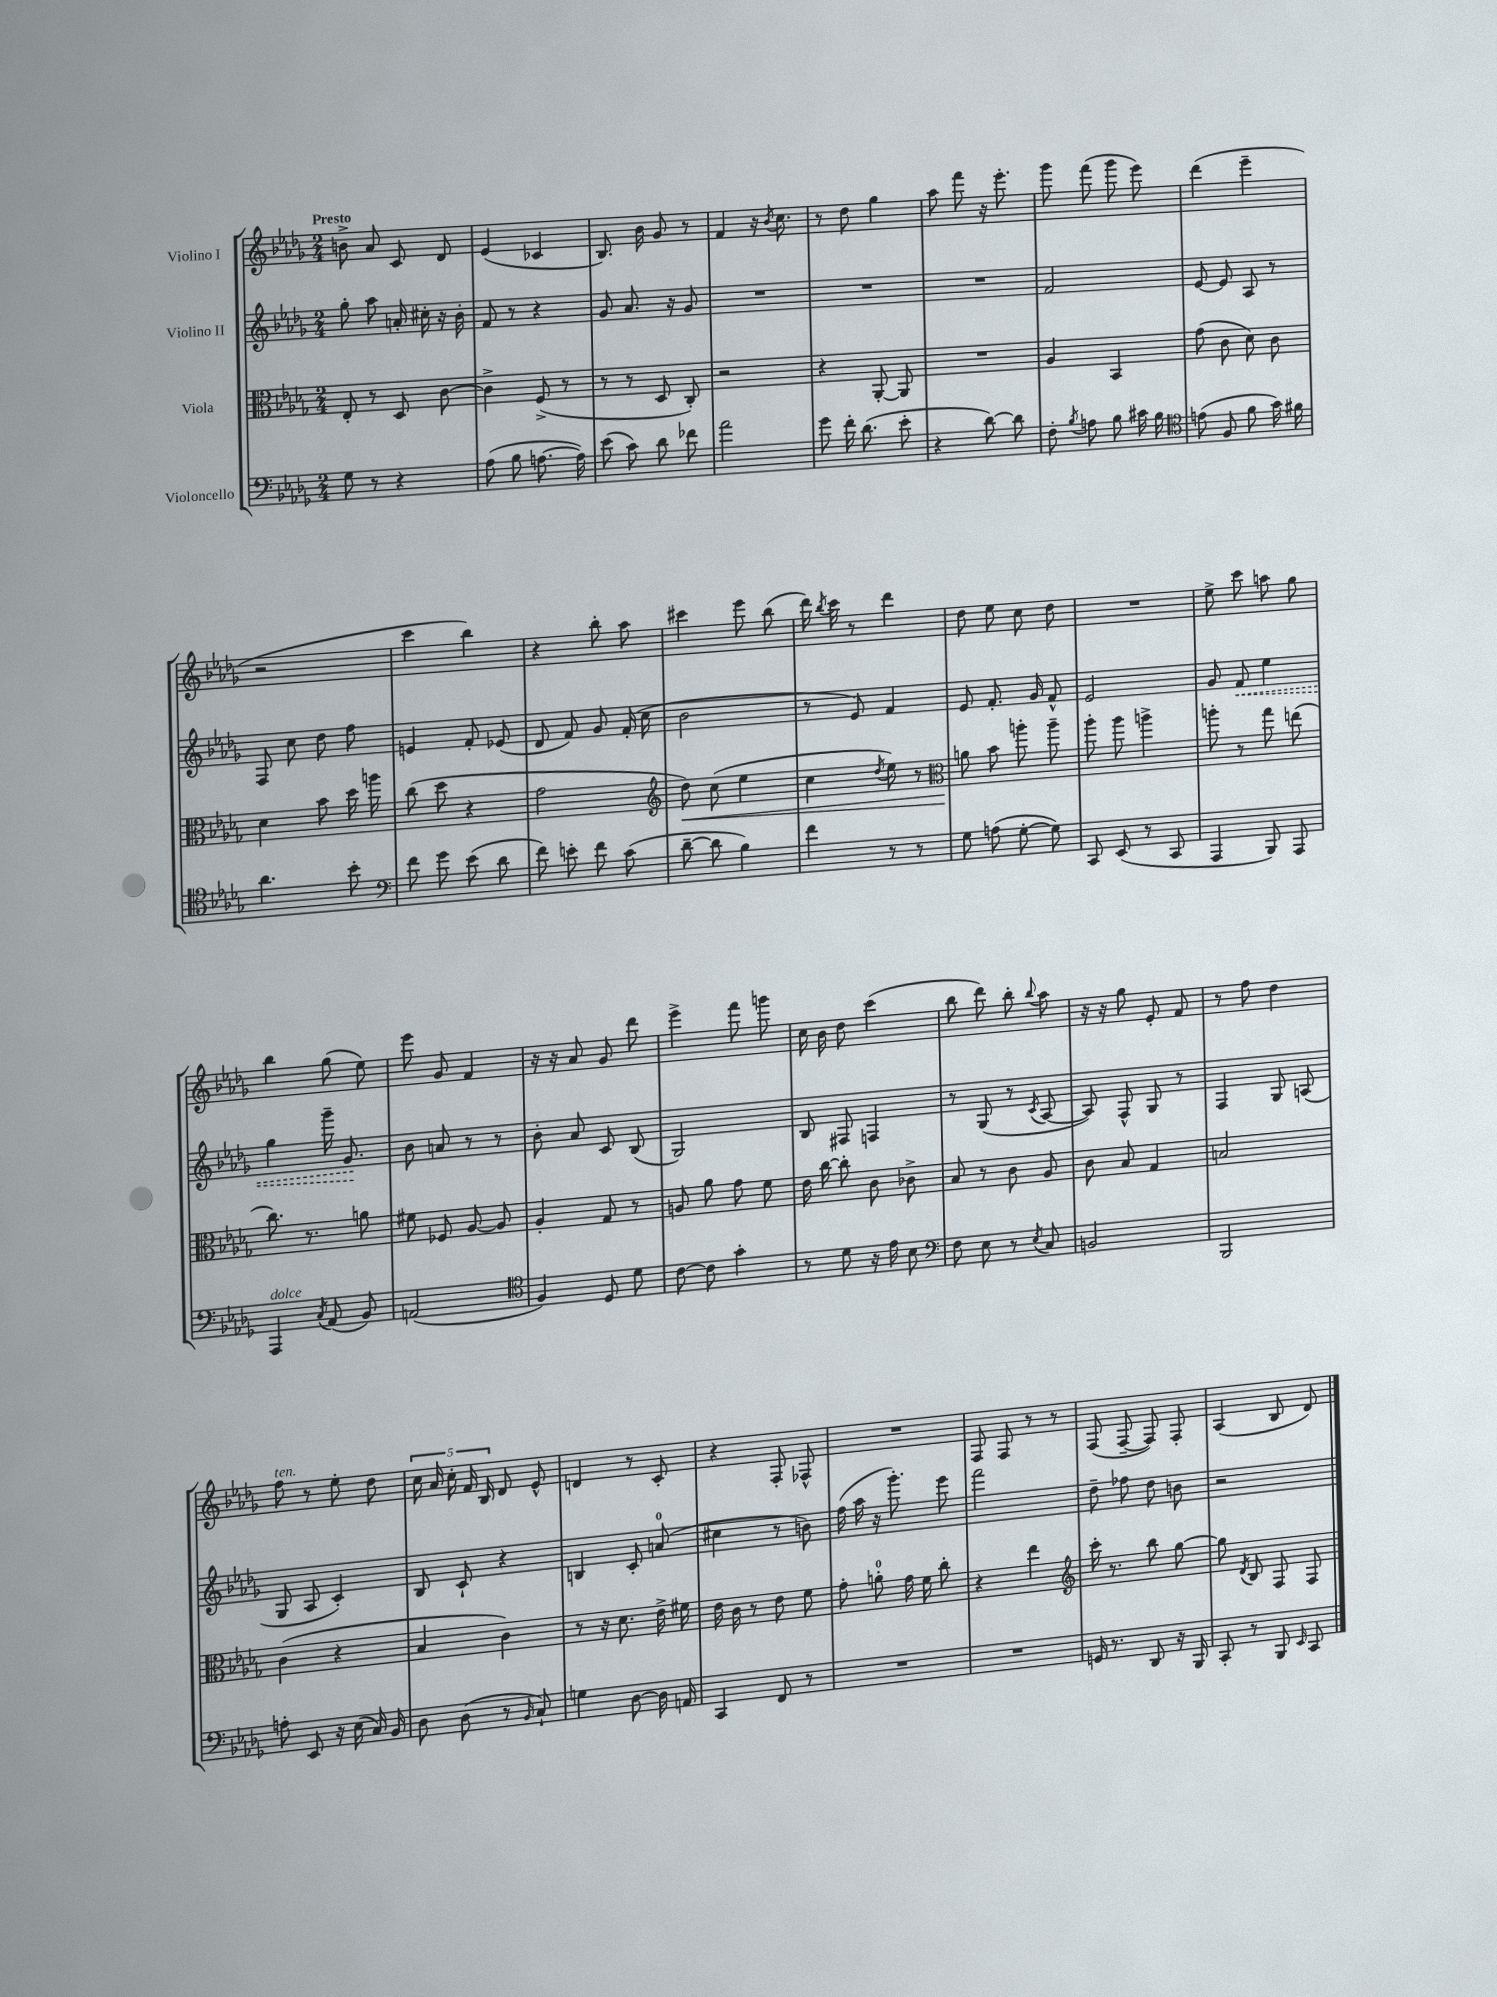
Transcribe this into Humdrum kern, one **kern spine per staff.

**kern	**kern	**dynam	**kern	**dynam	**kern
*part4	*part3	*part3	*part2	*part2	*part1
*staff4	*staff3	*staff3	*staff2	*staff2	*staff1
*I"Violoncello	*I"Viola	*	*I"Violino II	*	*I"Violino I
*clefF4	*clefC3	*	*clefG2	*	*clefG2
*k[b-e-a-d-g-]	*k[b-e-a-d-g-]	*	*k[b-e-a-d-g-]	*	*k[b-e-a-d-g-]
*M2/4	*M2/4	*	*M2/4	*	*M2/4
=1	=1	=1	=1	=1	=1
!	!	!	!	!	!LO:TX:a:B:t=Presto
8G-\	8E-'/	.	8gg-'\	.	8bn^\
8r	8r	.	8aa-\	.	8a-/
4r	8D-/	.	16an'/	.	8c/
.	.	.	16cc#X'\	.	.
.	[8c\	.	16r	.	8d-/
.	.	.	16b-'\	.	.
=2	=2	=2	=2	=2	=2
(8A-\	4c^\]	.	8f/	.	(4e-/
8B-\	.	.	8r	.	.
[8.An\	(8F^/	.	4r	.	4c-X/
.	8r	.	.	.	.
16A\])	.	.	.	.	.
=3	=3	=3	=3	=3	=3
(8e-\	8r	.	8g-/	.	8.B-/)
8c\)	8r	.	8.a-/	.	.
.	.	.	.	.	16b-\
8d-\	8D-/	.	.	.	8g-/
.	.	.	16r	.	.
8f-X\	8C'/)	.	8g-/	.	8r
=4	=4	=4	=4	=4	=4
2a-\	2r	.	2r	.	4f/
.	.	.	.	.	16r
.	.	.	.	.	8qb-/
.	.	.	.	.	8.cc\
=5	=5	=5	=5	=5	=5
8g-\	4r	.	2r	.	8r
16f'\	.	.	.	.	8dd-\
(8.d-\	.	.	.	.	.
.	[8AA-'/	.	.	.	4gg-\
8e-'\	8AA-/]	.	.	.	.
=6	=6	=6	=6	=6	=6
4r	2r	.	2r	.	8aa-\
.	.	.	.	.	8fff\
[8d-\)	.	.	.	.	16r
.	.	.	.	.	8.eee-'\
8d-\]	.	.	.	.	.
=7	=7	=7	=7	=7	=7
8F'\	4A-/	.	2f/	.	8ggg-\
8qB-/	.	.	.	.	.
8An\	.	.	.	.	(8fff\
8B-\	4BB-/	.	.	.	8ggg-\
16c#X\	.	.	.	.	8eee-\)
16B-\	.	.	.	.	.
=8	=8	=8	=8	=8	=8
*clefC4	*	*	*	*	*
(8en\	(8g-\	.	[8e-/	.	(4ddd-\
8F/	8c\	.	8e-/]	.	.
8f\	8d-\)	.	8A-/	.	4eee-~\
16g-\)	8c\	.	8r	.	.
16f#X\	.	.	.	.	.
!!LO:LB:g=z
=9	=9	=9	=9	=9	=9
4.a-\	4d-\	.	8F/	.	2r
.	.	.	8cc\	.	.
.	8b-\	.	8dd-\	.	.
8b-'\	16dd-\	.	8ff\	.	.
.	16aan\	.	.	.	.
=10	=10	=10	=10	=10	=10
*clefF4	*	*	*	*	*
8f\	(8cc\	.	4en/	.	4ccc\
8g-\	8dd-\	.	.	.	.
(8e-\	4r	.	8f'/	.	4bb-\)
8d-\	.	.	(8e-X/	.	.
=11	=11	=11	=11	=11	=11
8f\)	2g-\	.	8d-/	.	4r
8en'\	.	.	8f/)	.	.
8f\	.	.	8g-/	.	8bb-'\
(8c\	.	.	(16f'/	.	8aa-\
.	.	.	16cc\	.	.
=12	=12	=12	=12	=12	=12
*	*clefG2	*	*	*	*
!	!	!LO:HP:b	!	!	!
[8d-~\	8dd-\)	<	2b-\	.	4ccc#X\
8d-\]	(8cc\	.	.	.	.
4B-\)	4ee-\	.	.	.	8eee-\
.	.	.	.	.	(8bb-\
=13	=13	=13	=13	=13	=13
4f\	4cc\	.	8r	.	16ddd-\)
.	.	.	.	.	8qbb-/
.	.	.	.	.	16ccc\
.	.	.	8e-/)	.	8r
.	8qdd-/	.	.	.	.
8r	8ee-\)	.	4f/	.	4ddd-\
8r	8r	.	.	.	.
=14	=14	=14	=14	=14	=14
*	*clefC3	*	*	*	*
8G-\	8an\	.	8e-/	.	8dd-\
(8An\	8b-\	[	8.f'/	.	8ee-\
[8G-'\	8aan'\	.	.	.	8cc\
.	.	.	16g-/	.	.
8G-\])	8aa~\	.	8f^^/	.	8dd-\
=15	=15	=15	=15	=15	=15
8CC/	8aa-'\	.	2e-/	.	2r
(8EE-/	8aa-\	.	.	.	.
8r	4aan^\	.	.	.	.
8CC/	.	.	.	.	.
=16	=16	=16	=16	=16	=16
4AAA-/	8aan'\	.	8g-/	.	8ee-^\
!	!	!	!	!LO:HP:b	!
.	8r	.	8f/	<	8ccc\
8BBB-/)	8gg-\	.	4ee-\	.	8aan\
8AAA-/	(8een\	.	.	.	8gg-\
!!LO:LB:g=z
=17	=17	=17	=17	=17	=17
!LO:TX:a:i:t=dolce	!	!	!	!	!
4AAA-/	8.cc\)	.	4gg-\	.	4bb-\
.	8.r	.	.	.	.
8qC/	.	.	.	.	.
(8AA-/	.	.	16ggg-~\	.	(8gg-\
.	.	.	8.g-/	.	.
8BB-/)	8an\	.	.	.	8ee-\)
.	.	.	.	[	.
=18	=18	=18	=18	=18	=18
(2AAn/	8f#X\	.	8b-\	.	8eee-\
.	8F-X/	.	8an/	.	8g-/
.	[8A-/	.	8r	.	4f/
.	8A-/]	.	8r	.	.
=19	=19	=19	=19	=19	=19
*clefC4	*	*	*	*	*
4F/)	4A-'/	.	8b-'\	.	16r
.	.	.	.	.	16r
.	.	.	8a-/	.	8a-/
8D-/	8G-/	.	8c/	.	8g-/
8d-\	8r	.	(8B-/	.	8ddd-\
=20	=20	=20	=20	=20	=20
[8c\	8An/	.	2G-/)	.	4eee-^\
8c\]	8a-\	.	.	.	.
4g-'\	8g-\	.	.	.	8fff\
.	8f\	.	.	.	8gggn\
=21	=21	=21	=21	=21	=21
8r	16e-\	.	8B-/	.	16cc\
.	[16cc\	.	.	.	16b-\
8d-\	8cc'\]	.	8F#X/	.	8dd-\
16r	8c\	.	4Fn/	.	(4ccc\
16e-\	.	.	.	.	.
8B-\	8c-X^\	.	.	.	.
=22	=22	=22	=22	=22	=22
*clefF4	*	*	*	*	*
8F\	8B-/	.	8r	.	8bb-\
8E-\	8r	.	(8G-/	.	8ddd-\)
8r	8c\	.	8r	.	8bb-'\
8qE-/	.	.	8qc/	.	8qqbb-/
8C/	8A-/	.	[8A-/	.	8aa-\
=23	=23	=23	=23	=23	=23
2BBn/	8c\	.	8A-/])	.	16r
.	.	.	.	.	16r
.	8B-/	.	8F^^/	.	8gg-\
.	4G-/	.	8G-/	.	8e-'/
.	.	.	8r	.	8f/
=24	=24	=24	=24	=24	=24
2BBB-/	2Bn/	.	4F/	.	8r
.	.	.	.	.	8ff\
.	.	.	8G-/	.	4dd-\
.	.	.	(8An/	.	.
!!LO:LB:g=z
=25	=25	=25	=25	=25	=25
!	!	!	!	!	!LO:TX:a:i:t=ten.
8An'\	(4c\	.	8G-/	.	8ff\
8EE-/	.	.	8A-/	.	8r
16r	4r	.	4c'/)	.	8ee-'\
(16E-\	.	.	.	.	.
16C/)	.	.	.	.	8dd-\
16BB-/	.	.	.	.	.
=26	=26	=26	=26	=26	=26
8D-\	4B-/	.	8B-/	.	20cc\
.	.	.	.	.	20a-/
.	.	.	.	.	20cc'\
(8D-\	.	.	8c`/	.	.
.	.	.	.	.	20f/
.	.	.	.	.	20B-/
8r	4c\)	.	4r	.	8d-/
16qqBB-/	.	.	.	.	.
8C`/)	.	.	.	.	8e-^^/
=27	=27	=27	=27	=27	=27
4Gn\	8r	.	4Bn/	.	4dn/
.	16r	.	.	.	.
.	8.d-\	.	.	.	.
[8D-\	.	.	8c'/	.	8r
16D-\]	16e-^\	.	(8an/	.	8c'/
16AAn/	16f#X\	.	.	.	.
=28	=28	=28	=28	=28	=28
4CC/	16e-\	.	4cc#X\	.	4r
.	16c\	.	.	.	.
.	8r	.	.	.	.
8FF/	8e-\	.	8r	.	8F'/
8r	8f\	.	8bn\)	.	8F-X^^/
=29	=29	=29	=29	=29	=29
2r	8g-'\	.	(16ff\	.	2r
.	.	.	16aa-\	.	.
.	8an'\	.	16r	.	.
.	.	.	8.ggg-'\)	.	.
.	16g-\	.	.	.	.
.	16f\	.	.	.	.
.	8cc'\	.	8eee-\	.	.
=30	=30	=30	=30	=30	=30
2r	4r	.	2fff\	.	8F/
.	.	.	.	.	8F/
.	4ee-\	.	.	.	8r
.	.	.	.	.	8r
=31	=31	=31	=31	=31	=31
*	*clefG2	*	*	*	*
16GGn/	16ccc'\	.	8dd-~\	.	(8F/
8.r	8.r	.	.	.	.
.	.	.	8ff-X\	.	[8F~/
8DD-/	8bb-\	.	8dd-\	.	8F/])
16r	[8gg-\	.	8bn\	.	8F'/
16BBB-/	.	.	.	.	.
=32	=32	=32	=32	=32	=32
8CC'/	8gg-\]	.	2r	.	(4A-/
.	8qd-/	.	.	.	.
8r	8B-/	.	.	.	.
8BBB-/	8F/	.	.	.	8B-/
16qqEE-/	.	.	.	.	.
8CC/	8F/	.	.	.	8d-/)
==	==	==	==	==	==
*-	*-	*-	*-	*-	*-
